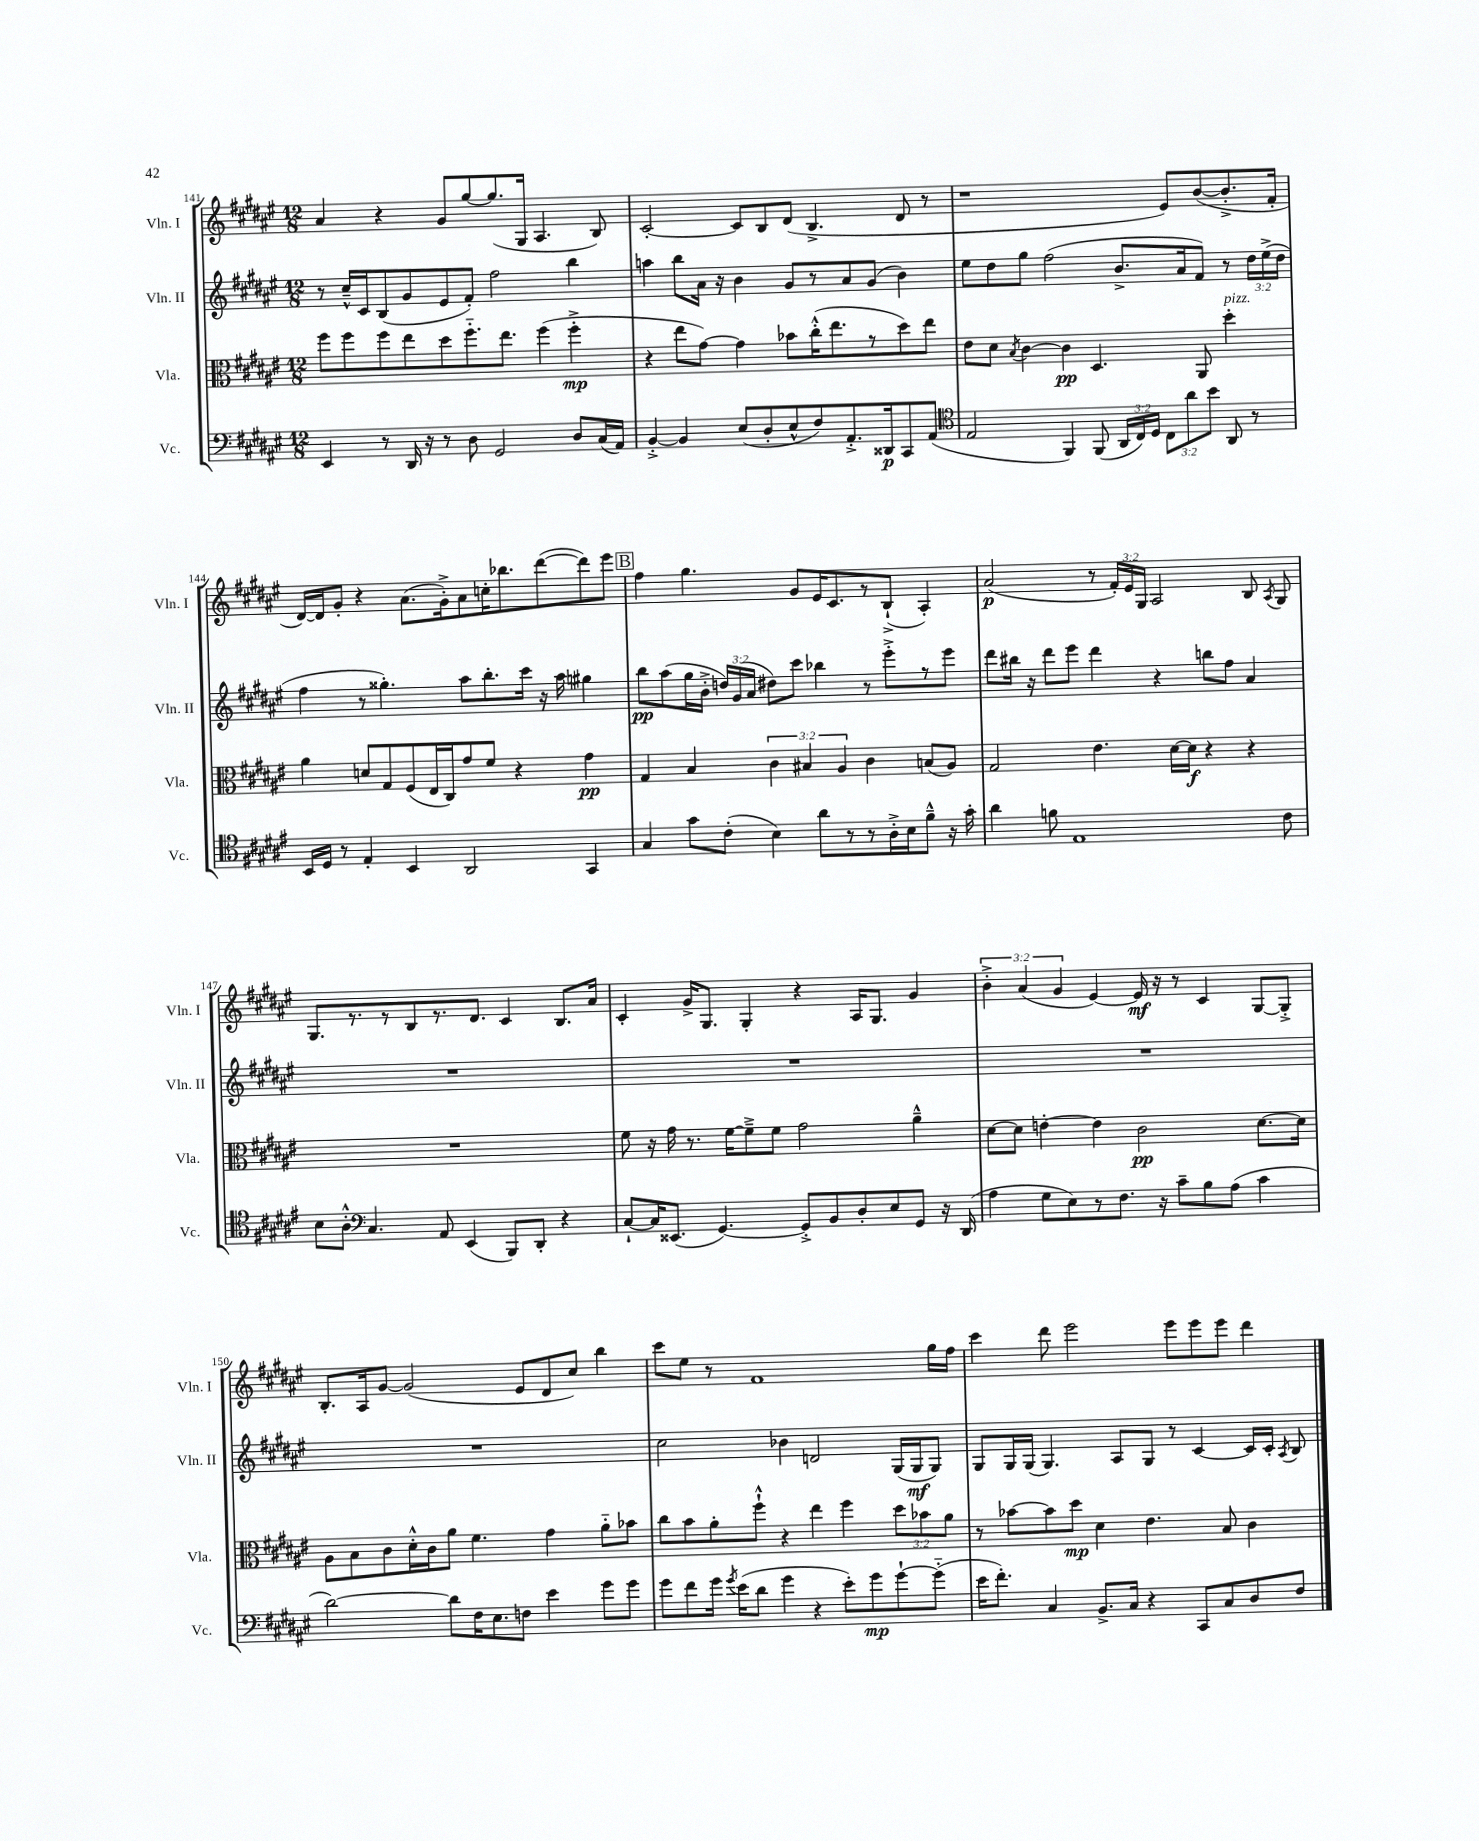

**kern	**kern	**kern	**kern
*staff4	*staff3	*staff2	*staff1
*clefF4	*clefC3	*clefG2	*clefG2
*k[f#c#g#d#a#e#]	*k[f#c#g#d#a#e#]	*k[f#c#g#d#a#e#]	*k[f#c#g#d#a#e#]
*M12/8	*M12/8	*M12/8	*M12/8
4EE#	8ff#	8r	4a#
.	8ff#	16cc#~^^	.
.	.	16c#	.
8r	8ff#	(8B	4r
16DD#	8ee#	8g#	.
16r	.	.	.
8r	8dd#	8e#	8g#
8D#	8.ff#'~	8f#')	[8gg#
2GG#	.	2ff#	(8.gg#]
.	8.ee#	.	.
.	.	.	16G#
.	(4ff#	.	4.A#
8D#	4ff#'^	4bb	.
(16C#	.	.	8B)
16AA#)	.	.	.
=	=	=	=
[4BB'^	4r	4aa	[2c#'
4BB]	8ee#	8bb	.
.	[8g#)	16a#	.
.	.	16r	.
(8E#	4g#]	4b	8c#]
8D#'	.	.	8B
8E#^^	8b-	8g#	(8d#
8F#)	(16cc#'^^	8r	4.B^
.	8.ee#	.	.
8.AA#'^	.	8a#	.
.	8r	(8g#	.
16DD##	.	.	.
8CC#	8dd#)	4b)	8d#
(8AA#	8ee#	.	8r
=	=	=	=
*clefC4	*	*	*
2E#	8e#	8ee#	1r
.	8d#	8dd#	.
.	8qB	.	.
.	[4c#	8gg#	.
.	.	(2ff#	.
4FF#)	4c#]	.	.
(8FF#	4.D#	.	.
24AA#	.	8.b^	.
24C#)	.	.	.
24D#	.	.	.
12C#	.	.	8e#)
.	.	16a#	.
12a#	.	.	.
.	8AA#	8f#)	([8b
12b	.	.	.
8AA#	4dd#'	8r	8.b'^]
8r	.	24dd#	.
.	.	(24ee#^	.
.	.	.	16f#'
.	.	24dd#	.
=	=	=	=
16BB	4a#	4ff#	[16d#)
16D#	.	.	16d#]
8r	.	.	8g#'
4E#'	8d	8r	4r
.	8G#	4.gg##')	.
4BB	(8F#	.	(8.a#
.	16E#	.	.
.	16C#)	.	16g#'^)
2AA#	8g#	8aa#	8a#
.	8f#	8.bb'	16cc'
.	.	.	8.bb-
.	4r	.	.
.	.	16ccc#	.
.	.	16r	([8ddd#
.	.	16aa#	.
4GG#	4g#	4gg#	8ddd#])
.	.	.	8eee#
=	=	=	=
4G#	4G#	8bb	4ff#
.	.	(8aa#	.
8g#	4B	16gg#	4.gg#
.	.	16b'^	.
(8c#'	.	24dd)	.
.	.	(24g#	.
.	.	24a#	.
4B)	6c#	8dd#)	.
.	.	8ccc#	8g#
.	6B#	.	.
8a#	.	4bb-	16e#
.	.	.	8.c#
.	6A#	.	.
8r	.	.	.
8r	4c#	8r	8r
16A#'^	.	8eee#'^	(8B`^
16B	.	.	.
8f#~^^	(8B	8r	4A#')
16r	8A#)	8eee#	.
16g#'	.	.	.
=	=	=	=
4a#	2G#	8ddd#	(2a#
.	.	16bb#	.
.	.	16r	.
8f	.	8ddd#	.
1E#	.	8eee#	.
.	4.e#	4ddd#	8r
.	.	.	24f#')
.	.	.	24e#
.	.	.	24G#
.	.	4r	2A#
.	[16d#	.	.
.	16d#]	.	.
.	4r	8bb	.
.	.	8ff#	.
.	4r	4a#	8B
.	.	.	8qA#
8c#	.	.	8G#
=	=	=	=
8B	1.r	1.r	8.G#
8A#'^^	.	.	.
.	.	.	8.r
*clefF4	*	*	*
4.C#	.	.	.
.	.	.	8r
.	.	.	8B
8AA#	.	.	8.r
(4EE#	.	.	.
.	.	.	8.d#
8BBB)	.	.	4c#
8DD#'	.	.	.
4r	.	.	8.B
.	.	.	16a#
=	=	=	=
[8C#`	8f#	1.r	4c#'
16C#]	16r	.	.
(8.EE##	16g#	.	.
.	8.r	.	16g#^
.	.	.	8.G#
[4.GG#)	.	.	.
.	[16f#	.	.
.	8f#~^]	.	4G#'
.	8f#	.	.
8GG#'^]	2g#	.	4r
8BB	.	.	.
8D#'	.	.	16A#
.	.	.	8.G#
8E#	.	.	.
8GG#	4a#~^^	.	4g#
16r	.	.	.
(16DD#	.	.	.
=	=	=	=
4A#	[8d#	1.r	6b'^
.	8d#]	.	.
.	.	.	(6a#
8G#	[4e'	.	.
.	.	.	6g#
8E#)	.	.	.
8r	4e]	.	[4e#)
8.F#	.	.	.
.	2c#	.	16e#]
16r	.	.	16r
8c#~	.	.	8r
8B	.	.	4c#
(8A#	.	.	.
4c#	[8.d#	.	[8G#
.	.	.	8G#'^]
.	16d#]	.	.
=	=	=	=
[2d#)	8A#	1.r	8.B'
.	8B	.	.
.	.	.	16A#
.	8c#	.	[8g#
.	16d#'^^	.	(2g#]
.	16c#	.	.
8d#]	8a#	.	.
16F#	4.f#	.	.
8.E#	.	.	.
8F	.	.	8e#
4e#	4g#	.	8d#
.	.	.	8cc#)
8g#	8a#'~	.	4bb
8g#	8b-	.	.
=	=	=	=
8g#	8cc#	2cc#	8ccc#
8f#	8b	.	8ee#
16g#	8a#'	.	8r
8qg#	.	.	.
(16e#	.	.	.
8d#	8ff#`^^	.	1f#
4g#	4r	4b-	.
4r	4ee#	2d	.
8e#')	4ff#	.	.
8g#	.	.	.
[8g#`	12dd#	(16G#	.
.	.	16G#	.
.	12b-	.	.
(8g#'~]	.	8G#)	16gg#
.	12a#	.	.
.	.	.	16ff#
=	=	=	=
16e#	8r	8G#	4ccc#
8.f#')	.	.	.
.	[8b-	16G#	.
.	.	(16G#	.
4C#	8b-]	4.G#)	8ddd#
.	8dd#	.	2eee#
8.BB^	4d#	.	.
.	.	8A#	.
16C#	.	.	.
4r	4.e#	8G#	.
.	.	8r	8eee#
8CC#	.	[4c#	8eee#
8C#	8B	.	8eee#
8D#	4c#	16c#]	4ddd#
.	.	16c#'	.
.	.	8qA#	.
8F#	.	8B	.
==	==	==	==
*-	*-	*-	*-
